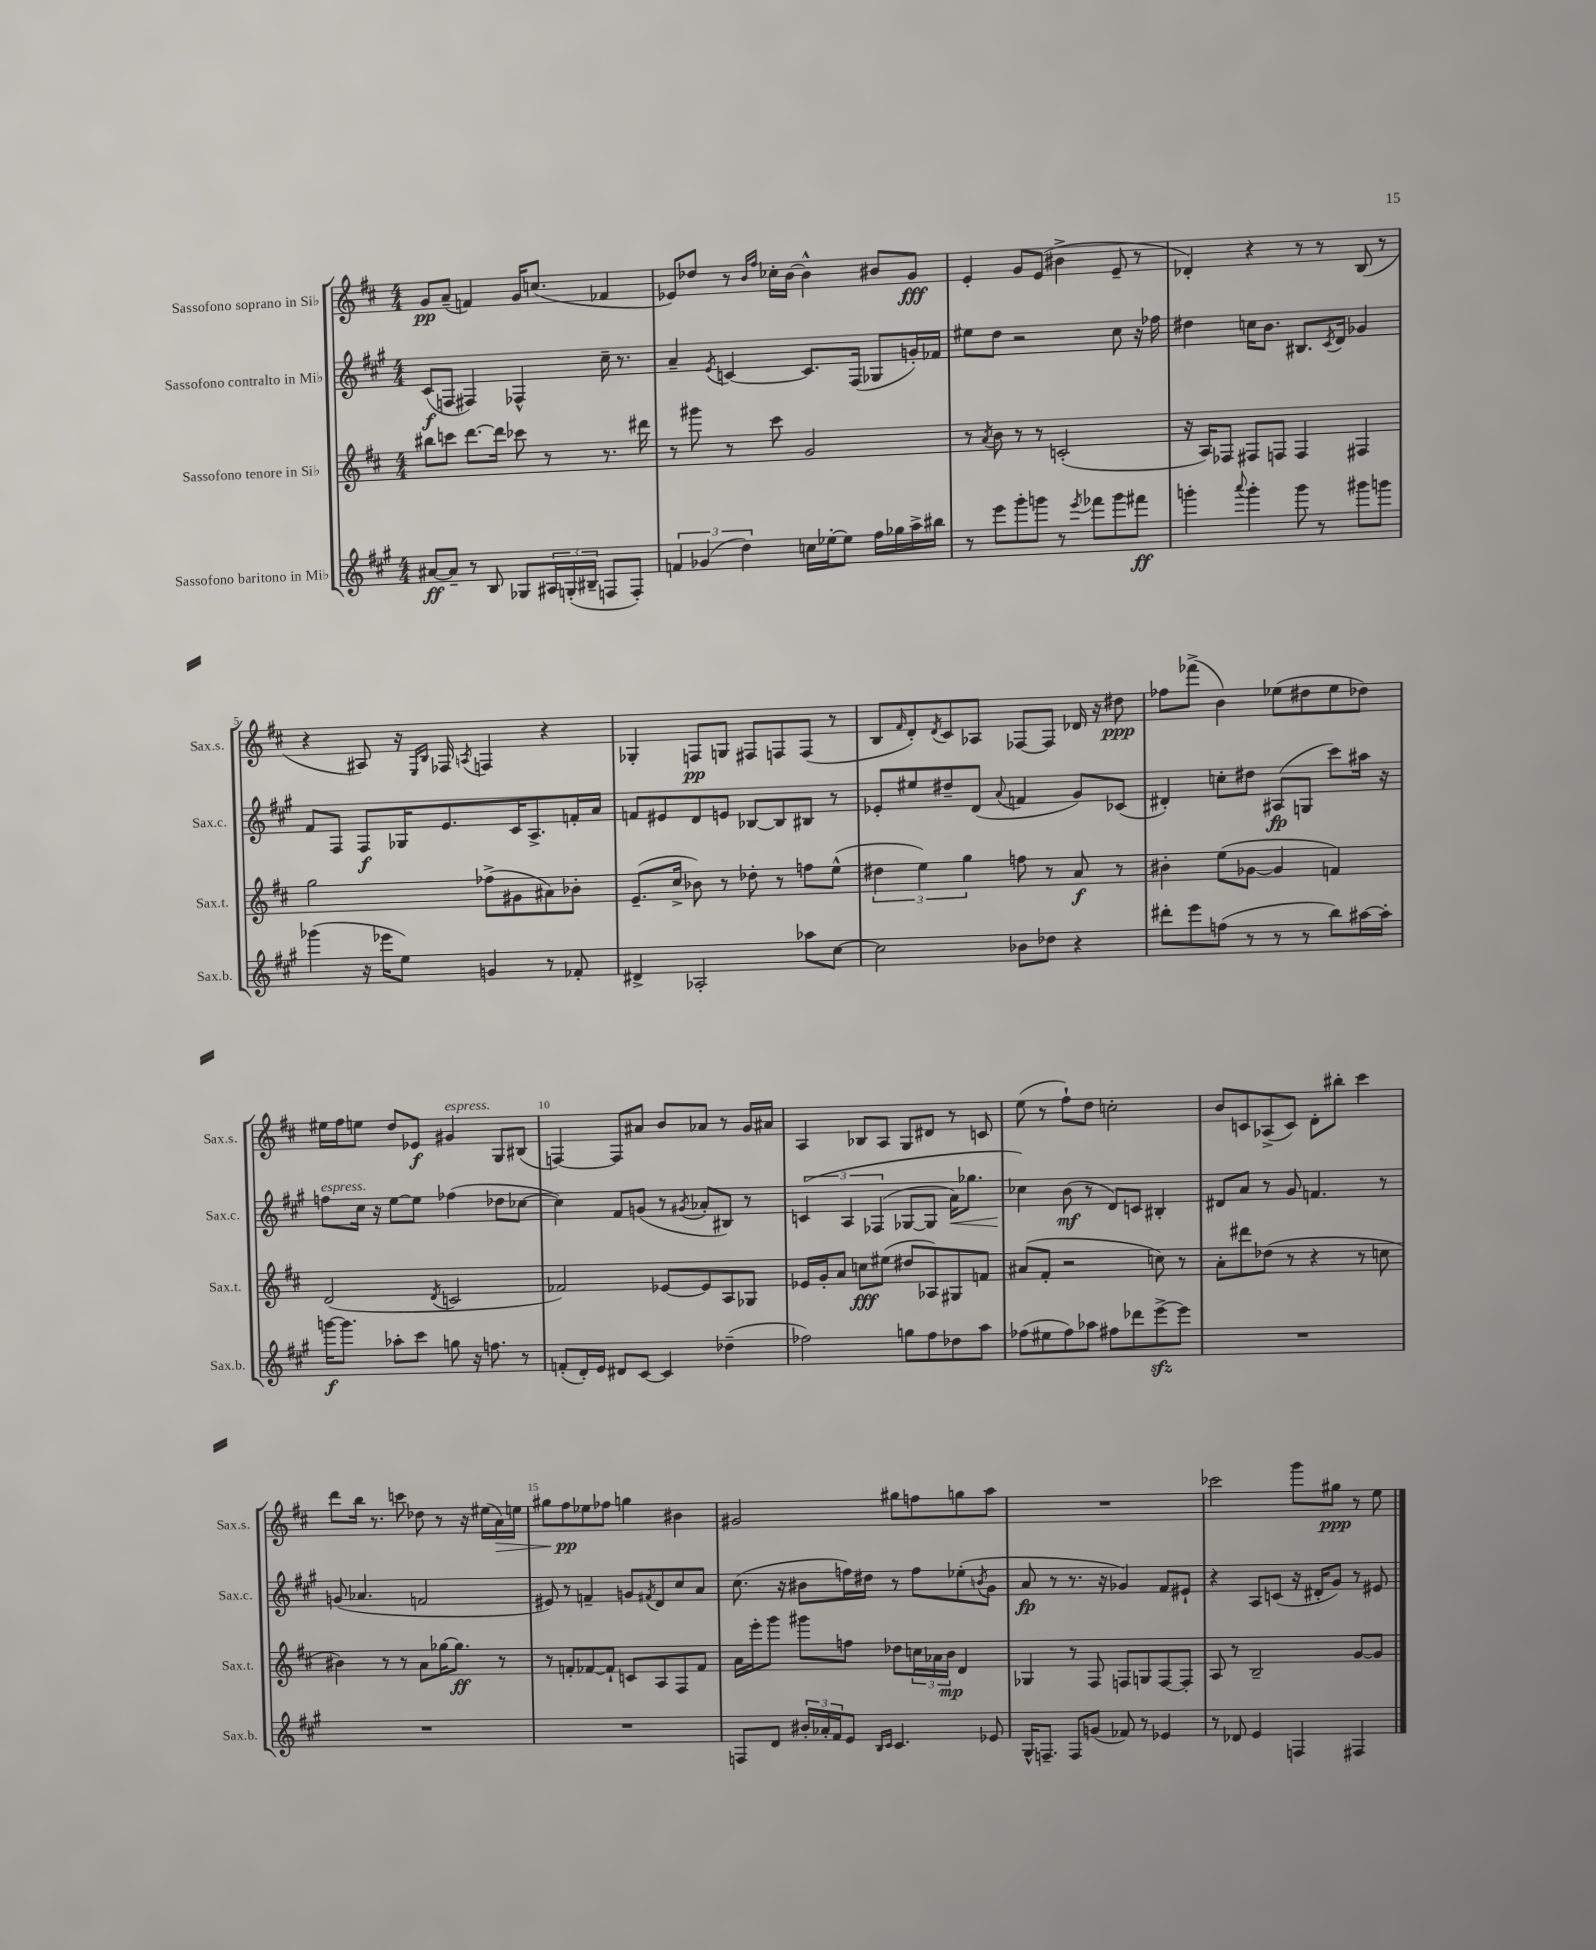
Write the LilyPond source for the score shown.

<<
\new StaffGroup <<
\new Staff = "s0" \with { instrumentName = "Sassofono soprano in Sib" shortInstrumentName = "Sax.s." } {
    \clef treble \key d \major \numericTimeSignature \time 4/4
    g'8\pp a'8--( f'4) g'16 c''8.( fes'4 |
    ees'8) des''8 r8 \grace { b'16 fis''16 } ces''16-. b'16~ b'4-^ bis'8 g'8\fff |
    e'4-. g'8 e'8( bis'4-> e'8-- r8 |
    des'4-.) r4 r8 r8 b8( r8 |
    r4 ais8) r16 \grace { e16 b16 } fes16 \acciaccatura { a8 } f4 r4 |
    ges4-. f8\pp g8 fis8 f8 f8( r8 |
    b8 \grace { fis'16 } d'8-.) \acciaccatura { d'8 } cis'8 aes8 fes8~ fes8 des'16 r16 dis''8\ppp |
    fes''8 fes'''8->( b'4) ees''8( dis''8 ees''8 des''8) |
    eis''16 fis''16 e''8 d''8 ees'8\f gis'4^\markup { \italic "espress." } g8 bis8( |
    f4~) f8 ais'8 b'8 aes'8 r8 g'16 ais'16 |
    a4 bes8 a8 g8 dis'8 r8 c'8 |
    e''8( r8 fis''8-!) d''8 c''2-. |
    b'8 c'8 aes8->( c'8) d'8-. bis''8-. cis'''4 |
    d'''8 b''16 r8. c'''8 des''8 r8 r16 eis''16( a'16\>) e''16 |
    gis''8 fis''8\pp\! ees''8 fes''8 g''4 bis'4 |
    gis'2 gis''8 f''8 g''8 a''8 |
    R1 |
    ces'''2 g'''8 gis''8\ppp r8 e''8 \bar "|." |
}
\new Staff = "s1" \with { instrumentName = "Sassofono contralto in Mib" shortInstrumentName = "Sax.c." } {
    \clef treble \key a \major \numericTimeSignature \time 4/4
    cis'8\f( f8 fis4) fes4-^ cis''16-- r8. |
    a'4-- \acciaccatura { e'8 } c'4~ c'8. fis16( ges8 g'16-.) fes'16 |
    eis''8 d''8 r2 cis''8 r16 fes''16 |
    dis''4 c''16 b'8. bis8. \acciaccatura { cis'8 } d'16 ges'4 |
    fis'8 fis8 fis8\f ges16 e'8. cis'16 a8.-> f'16-. a'16 |
    f'8 eis'8 d'8 e'8 bes8~ bes8 bis8 r8 |
    ees'8-. eis''8 dis''8-- d'8( \appoggiatura { a'8 } f'4 gis'8) ces'8( |
    dis'4-.) c''8-. dis''8 ais8\fp( g8 cis'''8) ais''16 r16 |
    f''8^\markup { \italic "espress." } cis''16 r16 e''8~ e''8 fes''4( des''8 ces''8~ |
    ces''4) fis'8 g'8( r8 \acciaccatura { gis'8 } aes'8-. bis8) r8 |
    \tuplet 3/2 { c'4\( a4 fes4( } ges8~ ges8 a'16\<) ges''8. |
    ces''4\!\) b'8\mf( r8 d'8) c'8 bis4-. |
    dis'8 a'8 r8 gis'8 f'4. r8 |
    g'8( aes'4. f'2 |
    eis'8) r8 f'4-- g'8 \acciaccatura { fis'8 } d'8 cis''8 a'8 |
    cis''8.( r16 bis'8 f''16) dis''16 r8 f''8 ees''8-.( \acciaccatura { b'8 } gis'8 |
    a'8\fp r8 r8. r16 ges'4) fis'8 eis'8-! |
    r4 a8 c'8( r16 dis'16-. gis'8) r8 eis'8 \bar "|." |
}
\new Staff = "s2" \with { instrumentName = "Sassofono tenore in Sib" shortInstrumentName = "Sax.t." } {
    \clef treble \key d \major \numericTimeSignature \time 4/4
    bis''8 c'''8 d'''8.~ d'''16 ces'''8 r8 r8. dis'''16 |
    r8 gis'''8 r8 cis'''8 g'2 |
    r8 \acciaccatura { a'8 } b'8 r8 r8 c'2-.( |
    r16 a16) fes8 fis8 f8 f4 fis4 |
    g''2 fes''8->( gis'8 ais'8) bes'8-. |
    e'8.--( cis''16-> bes'8) r8 des''8-. r8 f''8 e''8-^( |
    \tuplet 3/2 { dis''4 e''4) g''4 } f''8 r8 a'8\f r8 |
    bis'4-. e''8( ges'8~ ges'4 f'4) |
    d'2( \acciaccatura { d'8 } c'2 |
    fes'2) ees'8~ ees'8 a8 ges8 |
    ees'16 g'16-. a'8 c''8\fff eis''8( dis''8 aes8) gis8 f'8 |
    ais'8( fis'8-. r2 c''8) r8 |
    a'8-. dis'''8 des''8( r8 r4 r8 c''8 |
    bis'4) r8 r8 a'8 ges''16~ ges''8.\ff r8 |
    r8 f'8-. fes'8~ fes'8-! c'8 a8 fis8 fes'8 |
    a'16 e'''16-. g'''8 gis'''8 f''8 des''8 \tuplet 3/2 { c''16 aes'16 b'16\mp } d'4 |
    ges4 r8 fis8 f8 g8 f8~ f8-. |
    a8 r8 b2-- g'8~ g'8 \bar "|." |
}
\new Staff = "s3" \with { instrumentName = "Sassofono baritono in Mib" shortInstrumentName = "Sax.b." } {
    \clef treble \key a \major \numericTimeSignature \time 4/4
    ais'8~\ff ais'8-- r8 b8 ges8 \tuplet 3/2 { ais16 g16-.( bis16-- } f8 f8-.) |
    \tuplet 3/2 { f'4 ges'4( d''4) } c''16 ees''16~-. ees''8 fis''16 ges''16 a''16-> bis''16 |
    r8 e'''8 gis'''8-. g'''8 r8 \acciaccatura { e'''8 } fes'''8 g'''8 fis'''8\ff |
    g'''4-. \appoggiatura { a'''8 } g'''4-. g'''8 r8 gis'''8 g'''8 |
    ges'''4( r16 ees'''16 e''8) g'4 r8 fes'8-. |
    dis'4-> aes2-. aes''8 cis''8~ |
    cis''2 bes'8 des''8 r4 |
    dis'''8-. e'''8 f''8( r8 r8 r8 b''8) ais''16~ ais''16-. |
    g'''16~\f g'''8. aes''8-. cis'''8 g''8 r16 f''8. r8 |
    f'8-.( d'16-.) e'16 dis'8 cis'8~ cis'4 des''4--( |
    fes''2) g''8 fes''8 des''8 a''8 |
    fes''8( eis''8 fes''8) aes''8 fis''8 des'''8 e'''8~->\sfz e'''8 |
    R1 |
    R1 |
    R1 |
    f8 d'8 \tuplet 3/2 { bis'16-. aes'16-. fis'16 } e'8 \grace { b16 cis'16 } cis'4. ees'8 |
    gis16-^ f8.-- f8 g'8( fes'8) r8 ees'4 |
    r8 des'8 e'4 f4 fis4 \bar "|." |
}
>>
>>
\layout { \context { \Score \override BarNumber.break-visibility = ##(#f #t #t) barNumberVisibility = #(every-nth-bar-number-visible 5) } }
